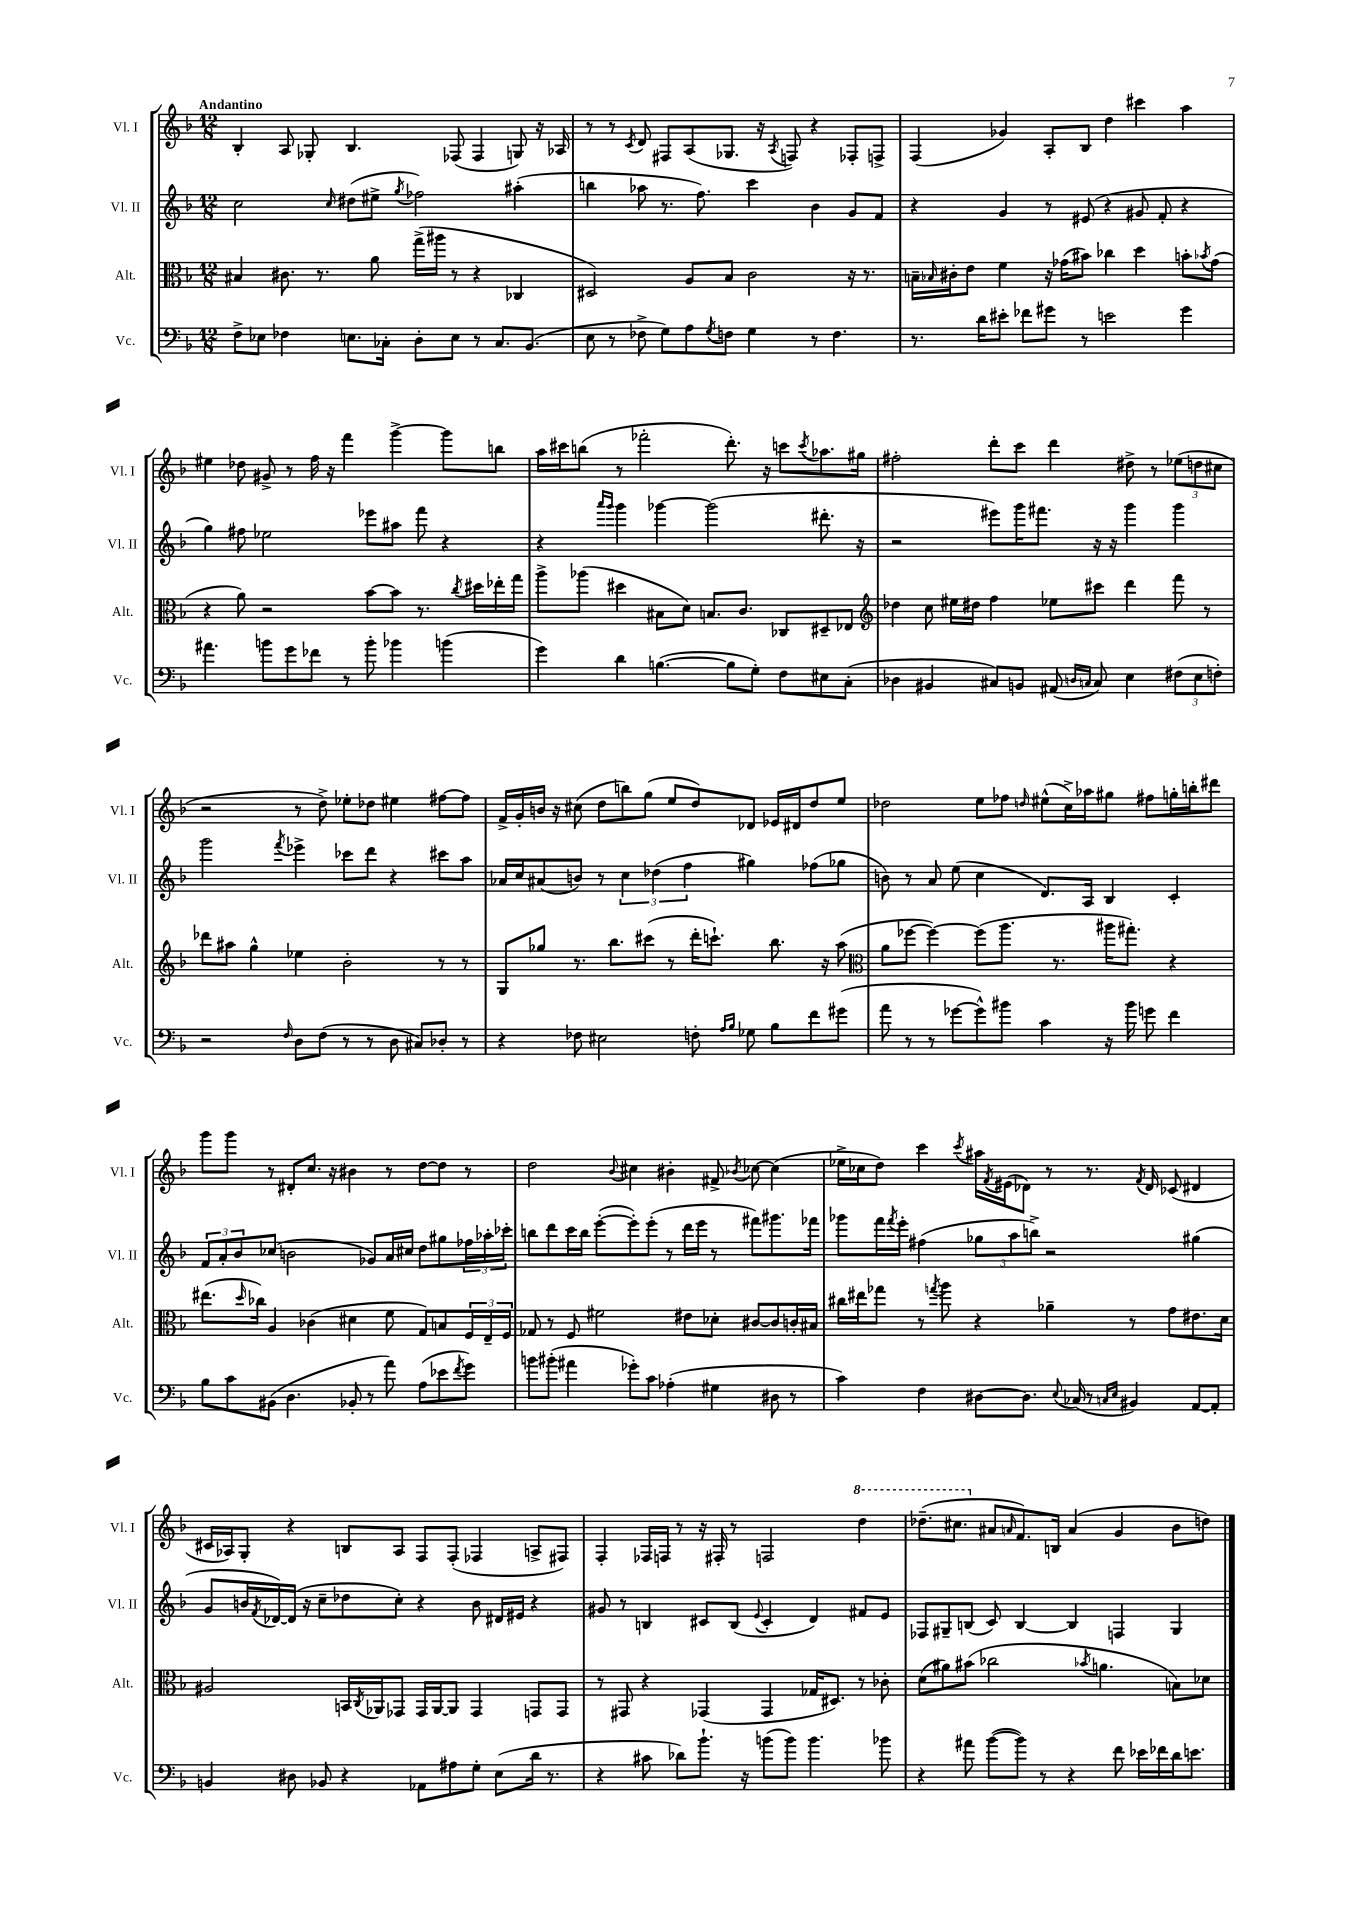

**kern	**kern	**kern	**kern
*staff4	*staff3	*staff2	*staff1
*clefF4	*clefC3	*clefG2	*clefG2
*k[b-]	*k[b-]	*k[b-]	*k[b-]
*M12/8	*M12/8	*M12/8	*M12/8
8F^\L	4B#/	2cc\	4B-'/
8E-\J	.	.	.
4F-\	8.c#\	.	8A/
.	.	.	8G-'/
.	8.r	.	.
.	.	16qqcc/	.
8.E\L	.	(8dd#\L	4.B-/
.	8a\	8ee#^\J	.
16C-'\Jk	.	.	.
.	.	8qgg/	.
8D'\L	(16gg^\LL	2ff-\)	.
.	16aa#\JJ	.	.
8E\J	8r	.	(8F-/
8r	4r	.	4F-/
8.C-/L	.	.	.
.	4C-/	(4aa#'\	8G/)
(8.BB-/J	.	.	.
.	.	.	16r
.	.	.	16A-/
=	=	=	=
8E\	2D#/)	4bb\	8r
8r	.	.	8r
.	.	.	8qc/
8F-^\	.	8aa-\	8d/
8G\L)	.	8.r	8F#/L
8A\	8A/L	.	(8A/
.	.	8.ff\)	.
8qG/	.	.	.
8F\J	8B-/J	.	8.G-/J
4G\	2c\	4ccc\	.
.	.	.	16r
.	.	.	8qA/
.	.	.	8F/)
8r	.	4b-\	4r
4.F\	.	.	.
.	16r	8g/L	8F-'/L
.	8.r	.	.
.	.	8f/J	8F^/J
=	=	=	=
8.r	16B~\LL	4r	(4F/
.	16qqB-/	.	.
.	16c#'\J	.	.
.	8e\J	.	.
16d\LK	.	.	.
8e#'\J	4f\	4g/	4g-/)
8f-\L	.	.	.
8g#\J	16r	8r	8A'/L
.	(16g-\LK	.	.
8r	8b#\J)	(8e#/	8B-/J
2e\	4cc-\	4r	4dd\
.	4dd\	8g#/	4ccc#\
.	.	8f'/	.
4g#\	8b'\L	4r	4aa\
.	8qb-/	.	.
.	(8g-\J	.	.
=	=	=	=
4.a#\	4r	4gg\)	4ee#\
.	8a\)	8ff#\	8dd-\
8b\L	2r	2ee-\	8g#^/
8g\	.	.	8r
8f-\J	.	.	16ff\
.	.	.	16r
8r	.	.	4fff\
8b'\	[8b-\L	8eee-\L	.
4b-\	8b-\]J	8aa#\J	[4ggg^\
.	8.r	8fff\	.
(4b\	.	4r	8ggg\]L
.	8qcc/	.	.
.	16dd#\LL	.	.
.	16ee-'\	.	8bb\J
.	16gg\JJ	.	.
=	=	=	=
4g\)	8aa^\L	4r	16aa\LL
.	.	.	16ccc#\J
.	(8aa-\J	.	(8bb\J
.	.	16qqaaa/LL	.
.	.	16qqggg/JJ	.
4d\	4dd#\	4ggg\	8r
.	.	.	2fff-'\
([4.B\	8B#\L	[4ggg-\	.
.	8d\J)	.	.
.	8.B/L	(2ggg-\]	.
8B\]L	.	.	8.ddd'\)
.	8.c/J	.	.
8G'\J)	.	.	.
.	.	.	16r
8F\L	8C-/L	.	8ccc\L
.	.	.	8qccc/
8E#\	8D#~/	8.ddd#'\	8.aa-\
(8C'\J	8E-/J	.	.
.	.	16r	16gg#\Jk
=	=	=	=
*	*clefG2	*	*
4D-\	4dd-\	2r	2ff#'\
4BB#/	8cc\	.	.
.	16ee#\LL	.	.
.	16dd#\JJ	.	.
8C#/L)	4ff\	8eee#\L)	8ddd'\L
8BB/J	.	16ggg\K	8ccc\J
.	.	8.fff#\J	.
(8AA#/	8ee-\L	.	4ddd\
16qqD/LL	.	.	.
16qqC/JJ	.	.	.
8C/)	8ccc#\J	16r	.
.	.	16r	.
4E\	4ddd\	4ggg\	8dd#^\
.	.	.	8r
(12F#\L	8fff\	4ggg\	(12ee-\L
12E\	.	.	12dd\
.	8r	.	.
12F'\J)	.	.	12cc#\J
=	=	=	=
2r	8ddd-\L	2ggg\	2r
.	8aa#\J	.	.
.	4gg^^\	.	.
16qqF/	.	8qfff/	.
8D\L	4ee-\	4eee-^\	8r
(8F\J	.	.	8dd^\)
8r	2b-'\	8ccc-\L	8ee-'\L
8r	.	8ddd\J	8dd-\J
8D\	.	4r	4ee#\
8C#/L)	.	.	.
8D-'/J	8r	8ccc#\L	[8ff#\L
8r	8r	8aa\J	8ff#\]J
=	=	=	=
4r	8G/L	16a-/LL	16f^/LL
.	.	16cc/J	16g'/
.	8gg-/J	(8a#/	16b/JJ
.	.	.	16r
8F-\	8.r	8b/J)	(8cc#\
2E#\	.	8r	8dd\L
.	8.bb-\L	.	.
.	.	6cc\	8bb\)
.	(8ccc#\J	.	(8gg\J
.	.	(6dd-\	.
.	8r	.	8ee/L
.	.	6ff\	.
8F'\	16ddd'\LK	.	8dd/)
.	8.ccc`\J)	.	.
16qqA/LL	.	.	.
16qqB-/JJ	.	.	.
8G-\	.	4gg#\)	8d-/J
8B-\L	8.bb-\	.	16e-/LL
.	.	.	16d#/J
8f\	.	(8ff-\L	8dd/
.	16r	.	.
(8g#\J	(8aa\	8gg-\J	8ee/J
=	=	=	=
*	*clefC3	*	*
8a\	8a\L	8b\)	2dd-\
8r	[8ff-\J	8r	.
8r	4ff-\_)	8a/	.
[8g-\L	.	(8ee\	.
8g-^^\])	(8ff-\]L	4cc\	8ee\L
8b#\J	8.aa\J	.	8ff-\J
.	.	.	16qqdd/
4c\	.	8.d/L)	(8ee#^^\L
.	8.r	.	.
.	.	.	16cc^\L)
.	.	16A/Jk	16aa-\J
16r	16aa#\LK	4B-/	8gg#\J
16b#\	8.gg#'\J)	.	.
8g\	.	.	8ff#\L
4f\	4r	4c'/	16gg'\L
.	.	.	16bb'\J
.	.	.	8ddd#\J
=	=	=	=
8B-\L	(8.ee#\L	12f/L	8ggg\L
.	.	12a'/	.
8c\	.	.	8ggg\J
.	.	12b-/	.
.	16qqdd/	.	.
.	16cc-\Jk)	.	.
(8BB#\J	4A/	(8cc-/J	8r
4.D\	.	2b\	8d#'/L
.	(4c-\	.	8.cc/J
.	.	.	16r
8BB-'/	4d#\	.	4b#\
8r	.	8g-/L)	.
8a\)	8f\	16a/L	8r
.	.	16cc#/JJ	.
(8A\L	8G/L)	8dd\L	[8dd\L
8e-\	8B/	8gg#\	8dd\]J
8qf/	.	.	.
8g\J)	24F/L	24ff-\L	8r
.	24E~/	24aa-'\	.
.	24F/JJ	24ccc-'\JJ	.
=	=	=	=
8b\L	8G-/	8bb\L	2dd\
(8b#'\J	8r	8ddd\	.
4a#\	8F/	16ccc\L	.
.	.	16bb\JJ	.
.	2f#\	([8eee'\L	.
.	.	.	8qqb-/
8g-'\L)	.	8eee'\])	4cc#\
8c\J	.	(8eee'\J	.
(4A-'\	.	8r	4b#'\
.	8e#\L	16ddd\LL	.
.	.	16eee\JJ	.
4G#\	8d-'\J	8r	8f#^/
.	.	.	8qb-/
.	[8c#/L	8fff#\L)	[8cc-\
8D#\	8c#/]	8.ggg#\	(4cc-\]
8r	16c'/L	.	.
.	16B#/JJ	16fff-\Jk	.
=	=	=	=
4c\)	16cc#\LL	8ggg-\L	16ee-^\LL
.	16ee#\J	.	16cc-\J
.	8gg-\J	16fff\L	8dd\J)
.	.	8qfff/	.
.	.	16eee'\JJ	.
4F\	8r	(4ff#\	4ccc\
.	8qgg/	.	.
.	8aa\	.	.
.	.	.	8qccc/
[8D#\L	4r	12gg-\L	16aa#\LL
.	.	.	8qf/
.	.	.	(16e#\J
.	.	12aa\	.
8.D#\]J	.	.	8d-\J)
.	.	12bb^\J)	.
.	4a-~\	2r	8r
8qqE/	.	.	.
(16C-/	.	.	.
8r	.	.	8.r
16qqC/LL	.	.	.
16qqE/JJ	.	.	.
4BB#/)	8r	.	.
.	.	.	8qf/
.	.	.	16d-/
.	8g\L	.	(8c-/
[8AA/L	8.e#\	(4gg#\	4d#/
8AA'/]J	.	.	.
.	16d\Jk	.	.
=	=	=	=
4BB/	2A#/	8g/L	16c#/LL
.	.	.	16A-/J)
.	.	16b/L	8G'/J
.	.	8qf/	.
.	.	[16d-/)	.
8D#\	.	(16d-/]JJ	4r
.	.	16r	.
8BB-/	.	8cc~\L	.
4r	16BB/LL	8dd-\	8B/L
.	8qC/	.	.
.	16AA-/J	.	.
.	8GG-/J	8cc'\J)	8A-/J
8AA-\L	16GG-/LL	4r	8F/L
.	[16AA-/J	.	.
8A#\	8AA-/]J	.	(8F'/J
8G'\J	4GG-/	8b\	4F-/
(8E\L	.	16d#/LL	.
.	.	16e#/JJ	.
16d\Jk	8GG/L	4r	8A^/L
8.r	.	.	.
.	8GG/J	.	8F#/J)
=	=	=	=
4r	8r	8g#/	4F'/
.	8GG#/	8r	.
8c#\	4r	4B/	16F-/LL
.	.	.	16F/JJ
8d-\L)	.	.	8r
8.b-`\J	(4GG-/	8c#/L	16r
.	.	.	16F#'/
.	.	(8B/J	8r
16r	.	.	.
.	.	8qqe/	.
(8b\L	4GG-/	4c#'/	2F/
8b\J)	.	.	.
4.b\	16G-/LK	4d/)	.
.	8.D#/J)	.	.
.	8r	8f#/L	4ddd\
8b-\	8c-'\	8e/J	.
=	=	=	=
4r	(8d\L	8F-/L	(8.ddd-~\L
.	8a#\)	8G#~/	.
.	.	.	8.ccc#\J
8a#\	(8b#\J	(8B/J	.
([8b-\L	2cc-\	8c/)	8a#/L
.	.	.	16qqa/
8b-\]J)	.	[4B/	8.f/)
8r	.	.	.
.	.	.	16B/Jk
4r	.	4B/]	(4a/
.	8qb-/	.	.
.	4.a\	.	.
8f\	.	4F/	4g/
16e-\LL	.	.	.
16f-\	.	.	.
16d\J	8B\L)	4G#/	8b-\L
8.e\J	.	.	.
.	8d-\J	.	8dd\J)
==	==	==	==
*-	*-	*-	*-
